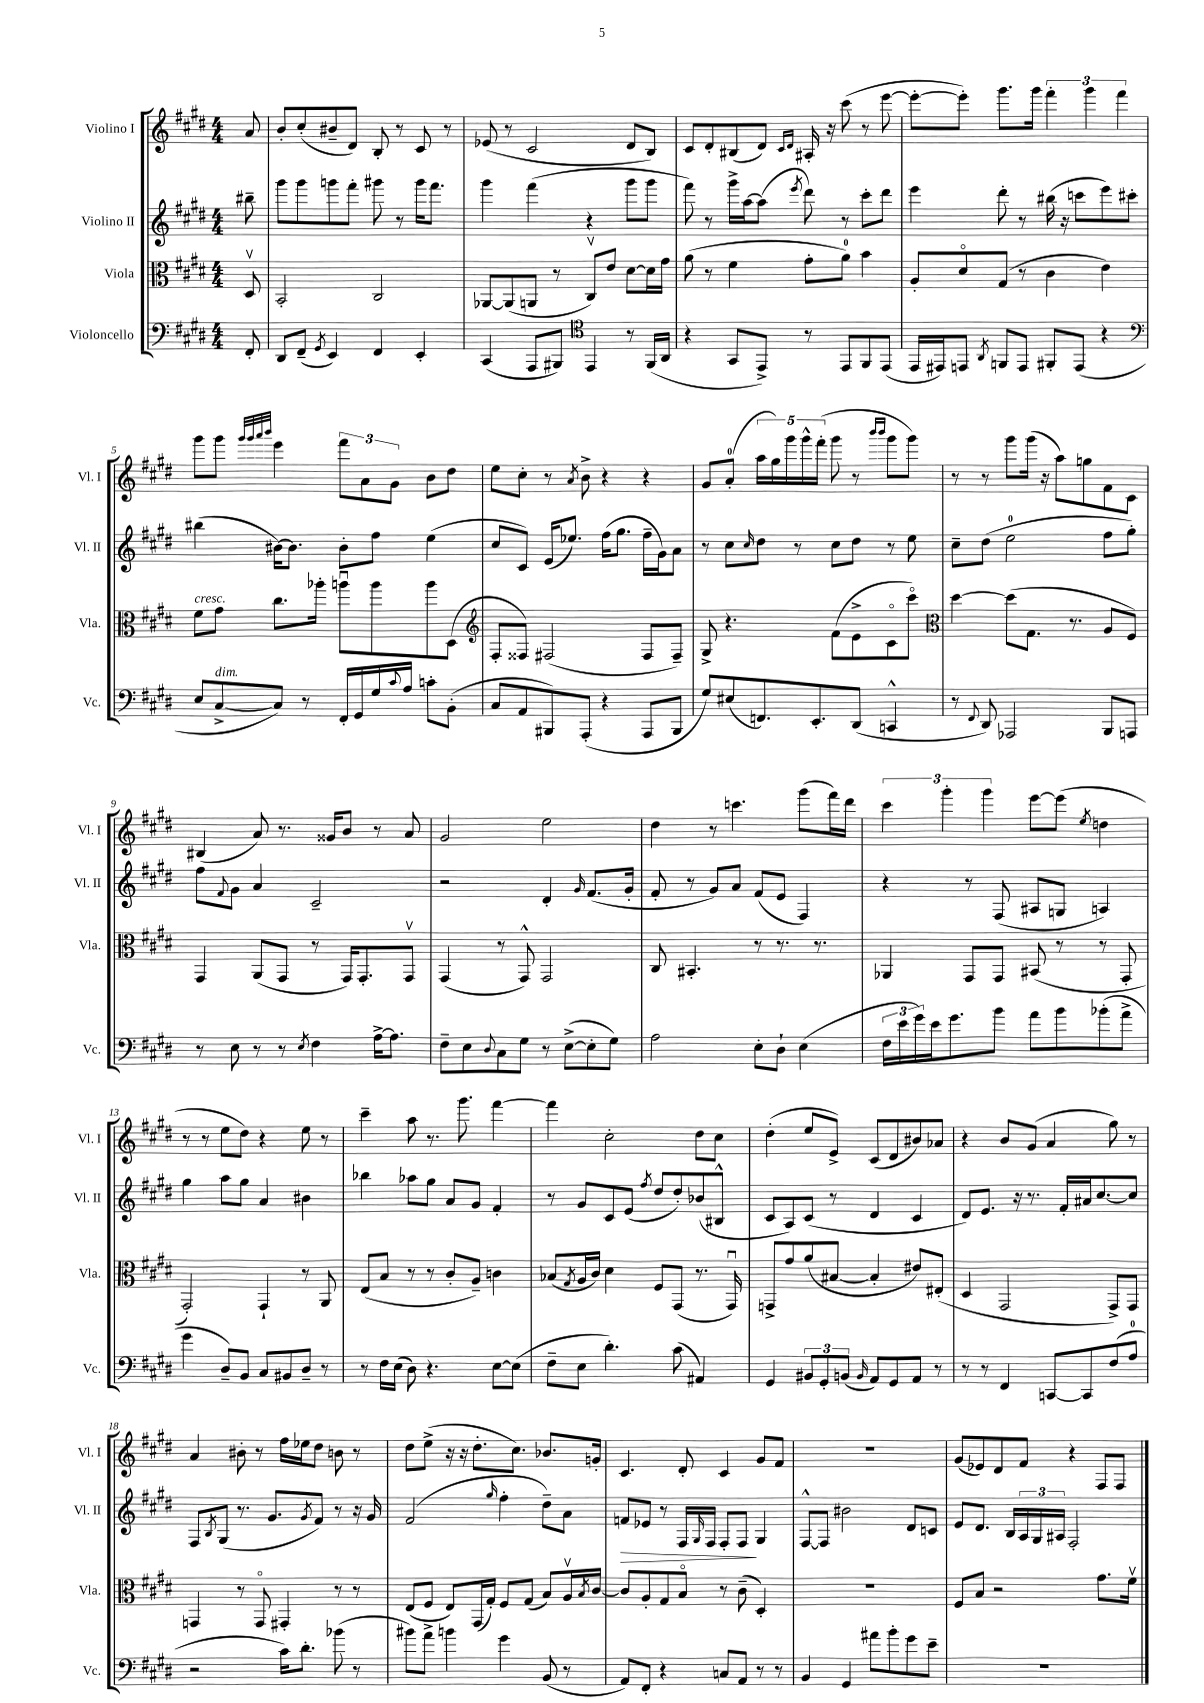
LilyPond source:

<<
\new StaffGroup <<
\new Staff = "s0" \with { instrumentName = "Violino I" shortInstrumentName = "Vl. I" } {
    \clef treble \key e \major \numericTimeSignature \time 4/4 \partial 8
    a'8 |
    b'8-. cis''8-.( bis'8-- dis'8) b8-. r8 cis'8 r8 |
    ees'8( r8 cis'2 dis'8 b8) |
    cis'8 dis'8-. bis8( dis'8) \grace { cis'16 dis'16 } ais16-. r16 cis'''8( r8 e'''8~ |
    e'''8~-. e'''8-.) gis'''8. gis'''16 \tuplet 3/2 { fis'''4-. gis'''4 fis'''4 } |
    gis'''8 gis'''8 \grace { gis'''32 gis'''32 a'''32 b'''32 } e'''4 \tuplet 3/2 { fis'''8 a'8 gis'8 } b'8 dis''8 |
    e''8 cis''8-. r8 \acciaccatura { a'8 } b'8-> r4 r4 |
    gis'8 a'8-0-.( \tuplet 5/4 { a''16 gis''16) gis'''16 gis'''16-^ fis'''16-.( } gis'''8 r8 \grace { b'''16 b'''16 } gis'''8 gis'''8) |
    r8 r8 gis'''8 gis'''16( r16 a''8) g''8 fis'8 cis'8 |
    bis4( a'8) r8. gisis'16 b'8 r8 a'8 |
    gis'2 e''2 |
    dis''4 r8 c'''4. gis'''8( fis'''16) dis'''16 |
    \tuplet 3/2 { cis'''4 gis'''4-. gis'''4 } e'''8~ e'''8( \acciaccatura { e''8 } d''4 |
    r8 r8 e''8 dis''8) r4 e''8 r8 |
    cis'''4-- a''8 r8. gis'''8. fis'''4~ |
    fis'''4 cis''2-. dis''8 cis''8 |
    dis''4-.( e''8 e'8->) cis'8( dis'8 bis'8) aes'8 |
    r4 b'8 gis'8( a'4 gis''8) r8 |
    a'4 bis'8-. r8 fis''16 ees''16 dis''8 b'8 r8 |
    dis''8 e''8->( r16 r16 dis''8.-. cis''8.) bes'8. g'16-. |
    cis'4. dis'8-. cis'4 gis'8 fis'8 |
    R1 |
    gis'8( ees'8) dis'8 fis'8 r4 fis8 fis8 \bar "|." |
}
\new Staff = "s1" \with { instrumentName = "Violino II" shortInstrumentName = "Vl. II" } {
    \clef treble \key e \major \numericTimeSignature \time 4/4 \partial 8
    bis''8-- |
    gis'''8 gis'''8 g'''8 fis'''8-. gis'''8 r8 gis'''16 fis'''8. |
    gis'''4 fis'''4( r4 gis'''8 gis'''8 |
    fis'''8) r8 gis'''16-> a''16~ a''8( \acciaccatura { e'''8 } dis'''8) r8 cis'''8-. dis'''8 |
    e'''4 dis'''8-. r8 bis''16( r16 c'''8 e'''8) cis'''8-. |
    bis''4( bis'16~) bis'8. bis'8-. fis''8 e''4( |
    cis''8 cis'8) e'16( ees''8.) fis''16( gis''8. fis''16-- gis'16) a'8 |
    r8 cis''8 \grace { cis''16 } dis''8 r8 cis''8 dis''8 r8 e''8 |
    cis''8-- dis''8( e''2-0 fis''8 gis''8-.) |
    fis''8 \appoggiatura { fis'8 } gis'8 a'4 cis'2-- |
    r2 dis'4-. \grace { gis'16 } fis'8.( gis'16-. |
    fis'8-. r8 gis'8) a'8 fis'8( e'8 fis4) |
    r4 r8 fis8( ais8 g8 a4) |
    gis''4 a''8 gis''8 a'4 bis'4 |
    bes''4 aes''8 gis''8 a'8 gis'8 fis'4-. |
    r8 gis'8 cis'8 e'8( \acciaccatura { fis''8 } dis''8 dis''8-.) bes'8( bis8-^ |
    cis'8 a8) cis'8( r8 dis'4 cis'4 |
    dis'8) e'8. r16 r8. fis'16-. ais'16 cis''8.~ cis''8 |
    fis8 \acciaccatura { b8 } gis8( r8. gis'8. \acciaccatura { gis'8 } fis'8) r8 r16 gis'16 |
    fis'2( \grace { gis''16 } fis''4-. dis''8--) a'8 |
    f'8\> ees'8 r8 fis16 \grace { gis16 } fis16 fis8-. fis8\! gis4 |
    fis8~-^ fis8 bis'2 dis'8 c'8 |
    e'8 dis'8. b16 \tuplet 3/2 { a16 gis16 ais16 } fis2-. \bar "|." |
}
\new Staff = "s2" \with { instrumentName = "Viola" shortInstrumentName = "Vla." } {
    \clef alto \key e \major \numericTimeSignature \time 4/4 \partial 8
    dis8\upbow |
    b,2-. cis2 |
    aes,8~ aes,8( a,8 r8 cis8\upbow) e'8 dis'8~ dis'16 gis'16 |
    a'8( r8 fis'4 gis'8-. a'8-0) b'4 |
    a8-. dis'8\flageolet gis8( r8 cis'4 e'4) |
    fis'8^\markup { \italic "cresc." } gis'8 cis''8. aes''16-. a''8\downbow a''8 a''8 dis8( |
    \clef treble fis8-. fisis8) fis2( fis8 fis8--) |
    gis8-> r4. fis'8( e'8-> cis'8\flageolet cis'''8\flageolet) |
    \clef alto dis''4~ dis''8( gis8. r8. a8 fis8) |
    gis,4 a,8( gis,8 r8 gis,16) gis,8.-. gis,8\upbow |
    gis,4( r8 gis,8-^) gis,2 |
    cis8 bis,4.-. r8 r8. r8. |
    aes,4 gis,8 gis,8 bis,8( r8 r8 gis,8-. |
    gis,2-.) gis,4-! r8 a,8 |
    e8( b8 r8 r8 cis'8-. a8--) c'4 |
    bes8( \acciaccatura { gis8 } a16 cis'16) dis'4 fis8 gis,8( r8. gis,16\downbow) |
    g,8-> gis'8 a'8( bis8~ bis4-. eis'8) eis8-.( |
    dis4 gis,2 gis,8->) gis,8 |
    g,4 r8 g,8\flageolet gis,4-. r8 r8 |
    e8( fis8 e8) gis,16( gis16-.) fis8 gis8( b8) a16\upbow \acciaccatura { b8 } cis'16~ |
    cis'8 a8-. gis8 b8\flageolet r8 cis'8--( dis4-.) |
    R1 |
    fis8 b8 r2 gis'8. fis'16\upbow \bar "|." |
}
\new Staff = "s3" \with { instrumentName = "Violoncello" shortInstrumentName = "Vc." } {
    \clef bass \key e \major \numericTimeSignature \time 4/4 \partial 8
    fis,8-. |
    dis,8 fis,8--( \acciaccatura { gis,8 } e,4) fis,4 e,4-. |
    cis,4( a,,8 bis,,8) \clef tenor e,4 r8 fis,16( a,16 |
    r4 gis,8 e,8->) r8 e,8 fis,8 e,8( |
    e,16 eis,16) e,8 \acciaccatura { a,8 } f,8 e,8 fis,8-. e,8( r4 |
    \clef bass e8 cis8~->^\markup { \italic "dim." } cis8) r8 fis,16-. gis,16 gis16 \appoggiatura { cis'8 } a16 c'8-. b,8-.( |
    cis8 a,8 bis,,8) a,,8-.( r4 a,,8 bis,,8 |
    gis8) eis8( f,8.) e,8.-. dis,8( c,4-^ |
    r8 \appoggiatura { fis,8 } dis,8) aes,,2 b,,8 a,,8 |
    r8 e8 r8 r8 \acciaccatura { e8 } fis4 a16~-> a8. |
    fis8-- e8 \appoggiatura { dis8 } cis8 gis8 r8 e8~->( e8-. gis8) |
    a2 e8-. dis8-! e4( |
    \tuplet 3/2 { fis16 e'16 gis'16) } e'16 gis'8. b'8 a'8 b'8 bes'8-.( a'8-> |
    gis'4 dis8--) b,8 cis8 bis,8 dis8-- r8 |
    r8 fis16 e16( dis8) r4. e8~ e8( |
    fis8-- e8 dis'4.-.) cis'8( ais,4) |
    gis,4 \tuplet 3/2 { bis,8 gis,8-. b,8( } \grace { b,16 } a,8) gis,8 a,8 r8 |
    r8 r8 fis,4 c,8~ c,8 fis8( a8-0 |
    r2 cis'16) dis'8.-. bes'8( r8 |
    bis'8) a'8-> b'4 gis'4 b,8( r8 |
    a,8) fis,8-. r4 c8 a,8 r8 r8 |
    b,4 gis,4 ais'8 b'8-. gis'8 e'8-- |
    R1 \bar "|." |
}
>>
>>
